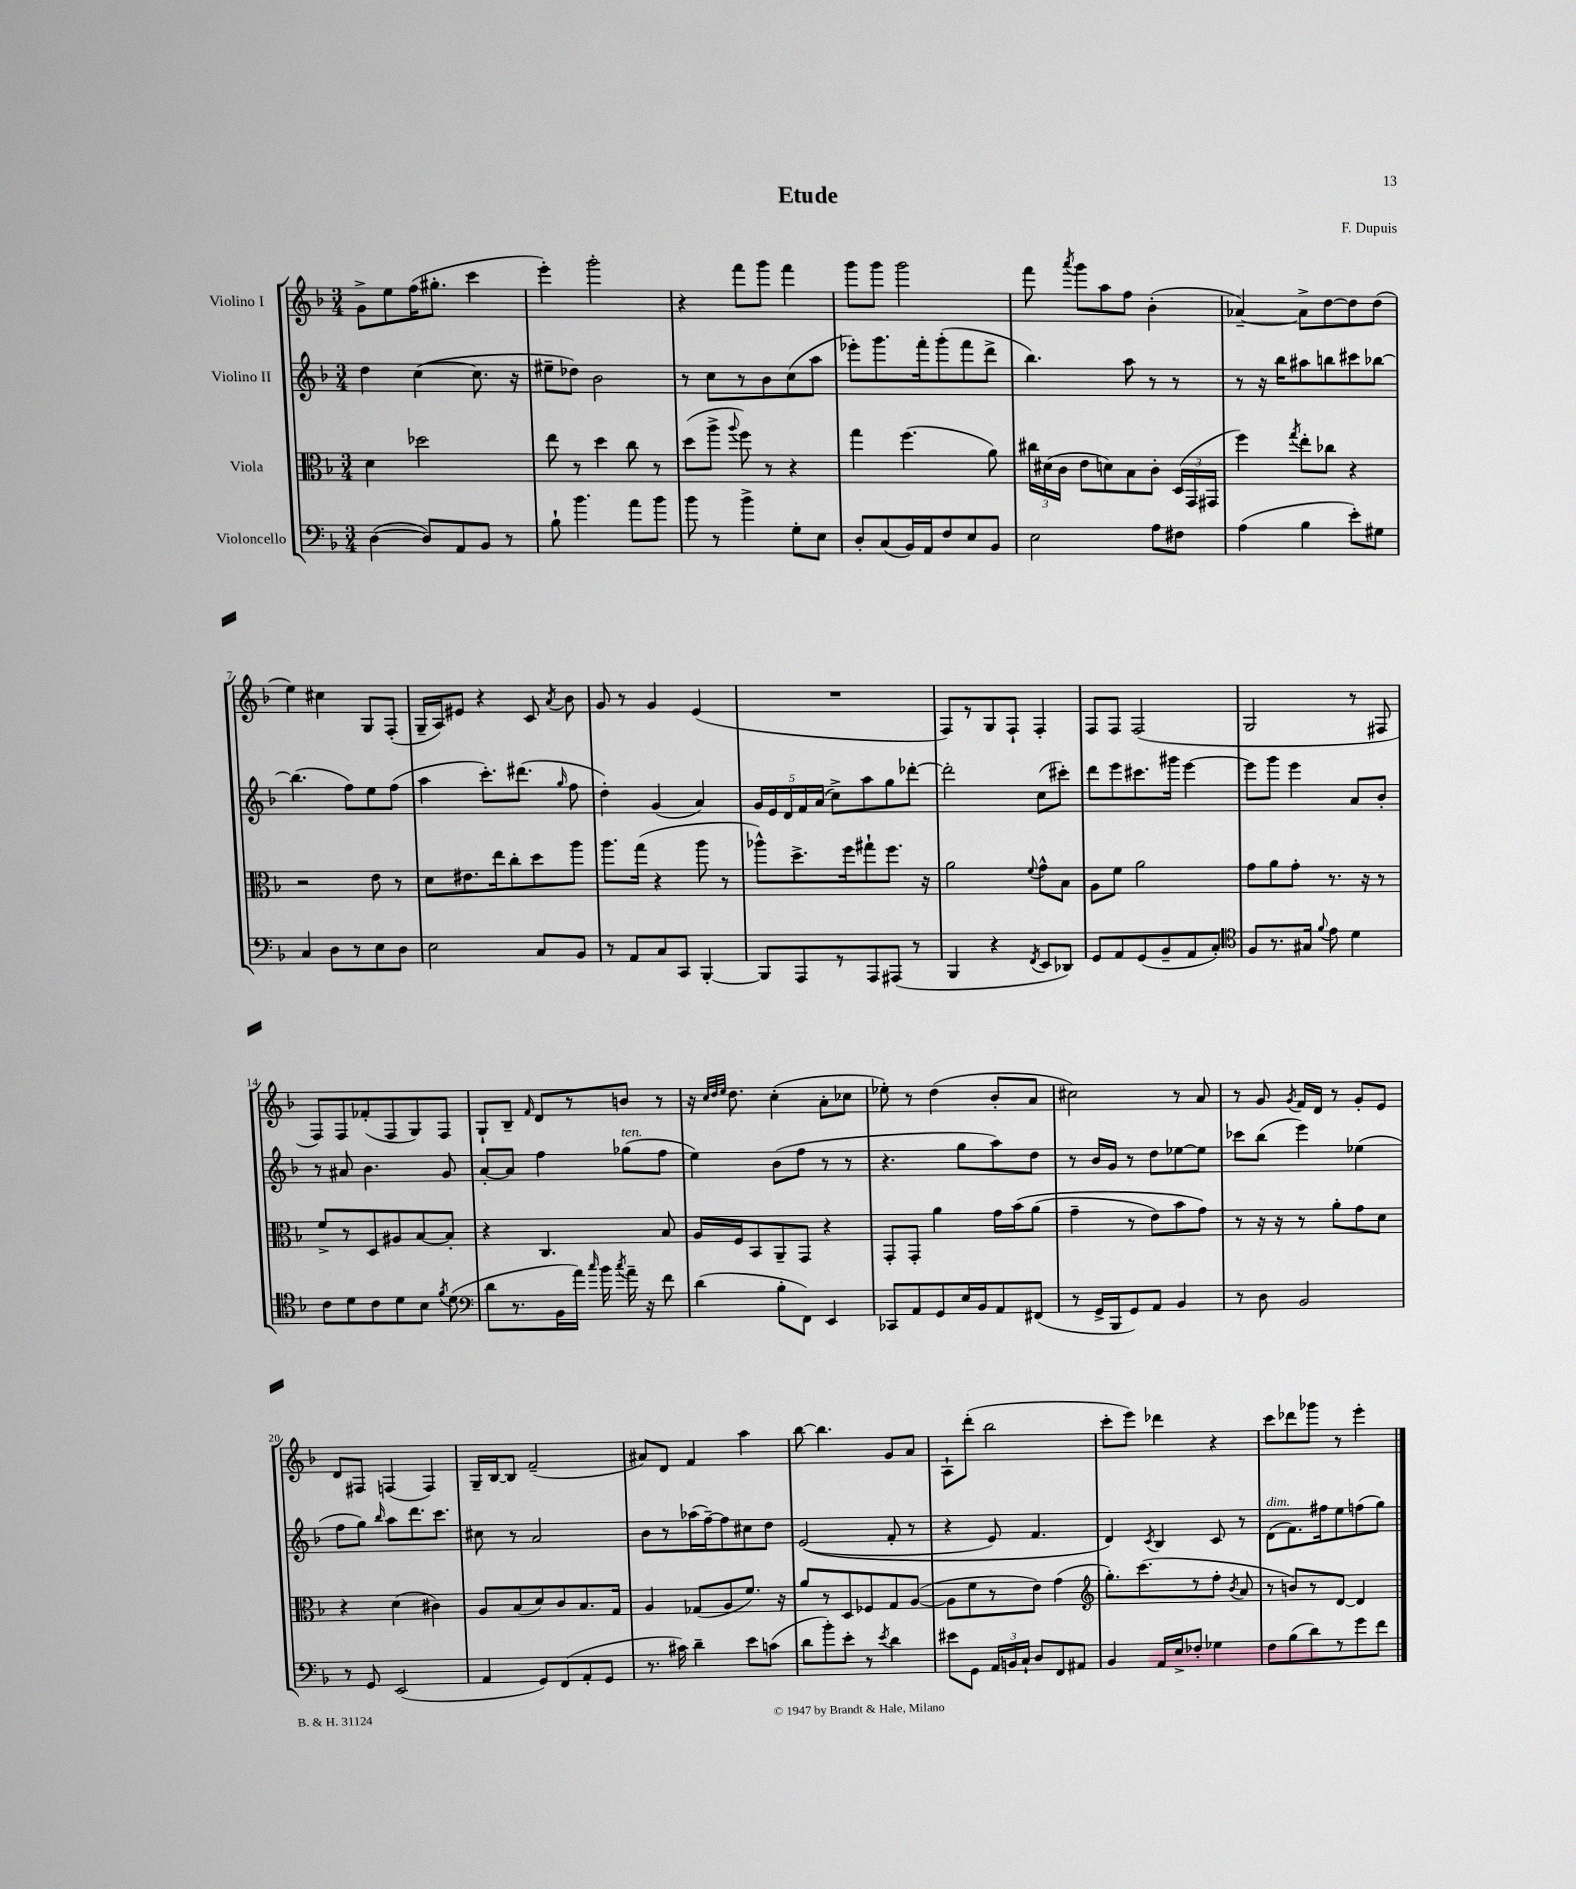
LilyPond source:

\header { title = "Etude" composer = "F. Dupuis" }
<<
\new StaffGroup <<
\new Staff = "s0" \with { instrumentName = "Violino I" } {
    \clef treble \key f \major \numericTimeSignature \time 3/4
    \autoBeamOff g'8[-> e''8 f''16( gis''8.]-. c'''4 |
    e'''4-.) g'''2-. |
    r4 f'''8[ g'''8] f'''4 |
    g'''8[ g'''8] g'''2 |
    f'''8 \acciaccatura { a'''8 } g'''8[ a''8 f''8] bes'4-.( |
    aes'4~--) aes'8[-> d''8~ d''8 d''8]( |
    e''4) cis''4 g8[ f8]-.( |
    g16[-- a16) eis'8] r4 c'8 \acciaccatura { a'8 } bes'8 |
    g'8 r8 g'4 e'4( |
    R2. |
    f8[) r8 g8 f8]-! f4-. |
    f8[ f8] f2( |
    g2 r8 fis8 |
    f8[) f8 fes'8-.( f8 g8) f8] |
    g8[-! bes8]-- \grace { f'16 } d'8[ r8 b'8] r8 |
    r16 \grace { c''32[ d''32 e''32] } d''8. c''4-.( a'8[-. ces''8] |
    ees''8-.) r8 d''4( bes'8[-. a'8] |
    cis''2) r8 a'8 |
    r8 g'8 \acciaccatura { g'8 } f'16[ d'16] r8 g'8[-. e'8] |
    d'8[ fis8] f4( f4) |
    g16[-- bes16~ bes8] f'2--( |
    ais'8[) d'8] f'4 a''4 |
    bes''8~ bes''4. g'8[ a'8] |
    a8[-! d'''8]-.( bes''2 |
    c'''8[-. e'''8]) des'''4 r4 |
    c'''8[ des'''8 ges'''8] r8 e'''4-. \bar "|." |
}
\new Staff = "s1" \with { instrumentName = "Violino II" } {
    \clef treble \key f \major \numericTimeSignature \time 3/4
    \autoBeamOff d''4 c''4~( c''8. r16 |
    eis''8[-- des''8]) bes'2 |
    r8 c''8[ r8 bes'8 c''8( a''8] |
    ees'''8[-.) g'''8. f'''16-. g'''8-.( f'''8 d'''8]-> |
    bes''4.) a''8 r8 r8 |
    r8 r16 bes''16[ ais''8 b''8 cis'''8 bes''8]~ |
    bes''4.( f''8[) e''8 f''8]( |
    a''4 c'''8.[-.) dis'''8.]( \grace { g''16 } f''8 |
    d''4-.) g'4( a'4) |
    \tuplet 5/4 { g'16[ e'16 d'16 f'16 a'16]( } c''8[->) a''8 g''8 des'''8]~-. |
    des'''2-. c''8[( cis'''8]-.) |
    d'''8[ e'''8 cis'''8. gis'''16] e'''4~ |
    e'''8[ g'''8] e'''4 a'8[ bes'8]-. |
    r8 ais'8 bes'4. g'8 |
    a'8[~-. a'8] f''4 ges''8[^\markup { \italic "ten." }( f''8] |
    e''4) bes'8[( f''8] r8 r8 |
    r4. g''8[ a''8) d''8] |
    r8 bes'16[ g'16] r8 d''8[ ees''8~ ees''8] |
    ces'''8[ bes''8]( e'''4) ees''4( |
    f''8[ g''8]) \grace { bes''16 } a''8[ d'''8. c'''8.] |
    cis''8 r8 a'2 |
    bes'8[ r8 aes''16( f''16~--) f''8 cis''8 d''8] |
    e'2(\( f'8-. r8 |
    r4 e'8) f'4. |
    d'4\) \acciaccatura { c'8 } bes4 c'8 r8 |
    d'8[^\markup { \italic "dim." }( f'8.) fis''16 e''8 f''8( g''8]) \bar "|." |
}
\new Staff = "s2" \with { instrumentName = "Viola" } {
    \clef alto \key f \major \numericTimeSignature \time 3/4
    \autoBeamOff d'4 des''2 |
    e''8 r8 d''4 c''8 r8 |
    d''8[( a''8]-> \appoggiatura { a''8 } f''8) r8 r4 |
    g''4 f''4.( a'8) |
    \tuplet 3/2 { cis''16[ dis'16( c'16] } e'8[ d'8) bes8 c'8]-. \tuplet 3/2 { d16[( g,16 gis,16] } |
    f''4) \acciaccatura { g''8 } e''8[-. ces''8] r4 |
    r2 e'8 r8 |
    d'8[ eis'8. e''16 c''8-. d''8 a''8] |
    a''8.[ g''16]( r4 a''8 r8 |
    aes''8[-^) d''8.-> f''16 gis''8-! f''8.] r16 |
    a'2 \appoggiatura { f'8 } g'8[-^ bes8] |
    a8[ f'8] a'2 |
    g'8[ a'8 g'8]-. r8. r16 r8 |
    f'8[-> r8 d8 ais8 bes8~ bes8]-. |
    r4 c4. bes8 |
    a16[ f16 bes,8 a,8-- g,8] r4 |
    g,8[-. g,8]-. a'4 g'16[ bes'16\( a'8]( |
    g'4-- r8 e'8[) bes'8 g'8]\) |
    r8 r16 r16 r8 a'8[-. g'8 d'8] |
    r4 d'4( cis'4) |
    a8[ bes8( d'8) c'8 bes8. g16] |
    a4 ges8[( a8 f'8.]) r16 |
    a'8[ r8 d8 fes8 g8 a8]~( |
    a8[ f'8 r8 e'8]) g'4( |
    \clef treble g''8.[-.) c'''8.( r8 f''8]-. \acciaccatura { bes'8 } a'8 |
    r8 b'8[) r8 d'8]~ d'4 \bar "|." |
}
\new Staff = "s3" \with { instrumentName = "Violoncello" } {
    \clef bass \key f \major \numericTimeSignature \time 3/4
    \autoBeamOff d4~( d8[) a,8 bes,8] r8 |
    bes8-! bes'4. a'8[ bes'8] |
    bes'8 r8 bes'4-> g8[-. e8] |
    d8[-. c8( bes,16) a,16 f8 e8 bes,8] |
    e2 a8[ fis8] |
    a4( bes4 e'8[-.) gis8] |
    c4 d8[ r8 e8 d8] |
    e2 c8[ bes,8] |
    r8 a,8[ c8 c,8] bes,,4~-. |
    bes,,8[ a,,8 r8 a,,8 ais,,8]( r8 |
    bes,,4 r4 \acciaccatura { f,8 } e,8[ des,8]) |
    g,8[ a,8 g,8( bes,8-- a,8 c8]-.) |
    \clef tenor f8[ r8. gis16] \appoggiatura { f'8 } e'8 d'4 |
    c'8[ d'8 c'8 d'8 bes8] \acciaccatura { f'8 } d'8( |
    \clef bass d'8[ r8. bes,16 a'16]) \grace { c''16 } bes'16 \acciaccatura { c''8 } a'16-- r16 f'8 |
    d'4( bes8[-. f,8]) e,4 |
    ces,8[ a,8 g,8 e16 bes,16 a,8 fis,8]( |
    r8 g,16[-> bes,,16 g,8) a,8] bes,4 |
    r8 d8 bes,2 |
    r8 g,8 e,2( |
    a,4 g,8[) f,8( a,8-. g,8] |
    r8. cis'16) d'4-- e'8[ c'8]( |
    d'8[ bes'8-.) e'8]-. r8 \acciaccatura { e'8 } d'4 |
    eis'8[ g,8] \tuplet 3/2 { a,16[ b,16 c16]-! } d8[ f,8 ais,8] |
    bes,4 a,16[ e16-> fes8]-. ges4 |
    f8[ bes8( d'8) r8 g'8 f'8] \bar "|." |
}
>>
>>
